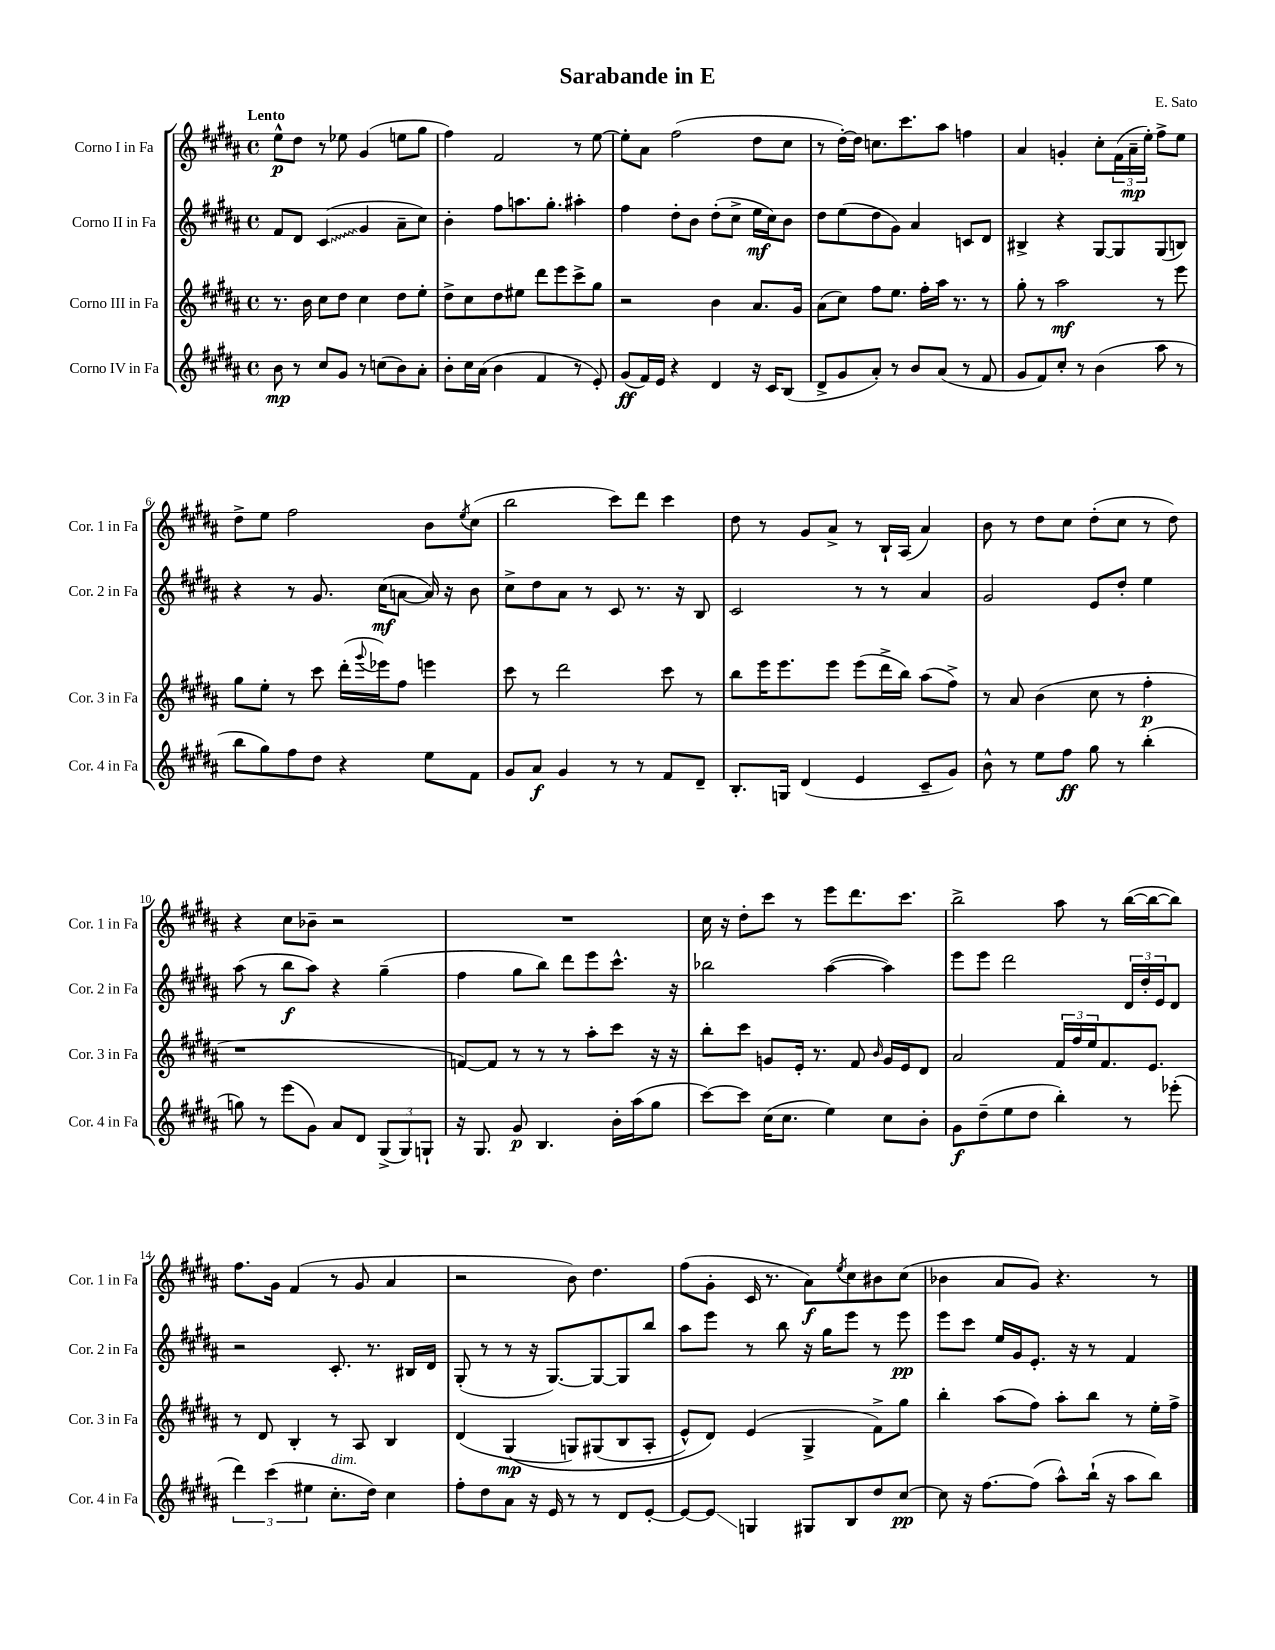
\header { title = "Sarabande in E" composer = "E. Sato" }
<<
\new StaffGroup <<
\new Staff = "s0" \with { instrumentName = "Corno I in Fa" shortInstrumentName = "Cor. 1 in Fa" } {
    \clef treble \key b \major \defaultTimeSignature \time 4/4 \tempo "Lento"
    e''8-^\p dis''8 r8 ees''8 gis'4( e''8 gis''8 |
    fis''4) fis'2 r8 e''8~ |
    e''8-. ais'8 fis''2( dis''8 cis''8 |
    r8 dis''16~-.) dis''16 c''8. cis'''8. ais''8 f''4 |
    ais'4 g'4-. cis''8-. \tuplet 3/2 { fis'16( ais'16--\mp e''16-.) } fis''8-> e''8 |
    dis''8-> e''8 fis''2 b'8 \acciaccatura { e''8 } cis''8( |
    b''2 cis'''8) dis'''8 cis'''4 |
    dis''8 r8 gis'8 ais'8-> r8 b16-! ais16( ais'4) |
    b'8 r8 dis''8 cis''8 dis''8-.( cis''8 r8 dis''8) |
    r4 cis''8 bes'8-- r2 |
    R1 |
    cis''16 r16 dis''8-. cis'''8 r8 e'''8 dis'''8. cis'''8. |
    b''2-> ais''8 r8 b''16~( b''16~ b''8) |
    fis''8. gis'16 fis'4( r8 gis'8 ais'4 |
    r2 b'8) dis''4. |
    fis''8( gis'8-. cis'16 r8. ais'8\f) \acciaccatura { e''8 } cis''8 bis'8 cis''8( |
    bes'4 ais'8 gis'8) r4. r8 \bar "|." |
}
\new Staff = "s1" \with { instrumentName = "Corno II in Fa" shortInstrumentName = "Cor. 2 in Fa" } {
    \clef treble \key b \major \defaultTimeSignature \time 4/4
    fis'8 dis'8 \once \override Glissando.style = #'zigzag cis'4\glissando( gis'4 ais'8-- cis''8) |
    b'4-. fis''8 a''8. gis''8.-. ais''4-. |
    fis''4 dis''8-. b'8 dis''8-.( cis''8-> e''16\mf cis''16) b'8 |
    dis''8 e''8( dis''8 gis'8) ais'4 c'8 dis'8 |
    bis4-> r4 gis8~ gis8 gis8( b8) |
    r4 r8 gis'8. cis''16\mf( a'8~ a'16) r16 b'8 |
    cis''8-> dis''8 ais'8 r8 cis'8 r8. r16 b8 |
    cis'2 r8 r8 ais'4 |
    gis'2 e'8 dis''8-. e''4 |
    ais''8( r8 b''8\f ais''8) r4 gis''4--( |
    fis''4 gis''8 b''8) dis'''8 e'''8 cis'''8.-^ r16 |
    bes''2 ais''4~( ais''4) |
    e'''8 e'''8 dis'''2 \tuplet 3/2 { dis'16 dis''16-. e'16 } dis'8 |
    r2 cis'8.-. r8. bis16 dis'16 |
    gis8-.( r8 r8 r16 gis8.~) gis8~ gis8 b''8 |
    ais''8 e'''8 r8 b''8 r16 gis''16 e'''8 r8 e'''8\pp |
    e'''8 cis'''8 e''16 gis'16 e'8.-. r16 r8 fis'4 \bar "|." |
}
\new Staff = "s2" \with { instrumentName = "Corno III in Fa" shortInstrumentName = "Cor. 3 in Fa" } {
    \clef treble \key b \major \defaultTimeSignature \time 4/4
    r8. b'16 cis''8 dis''8 cis''4 dis''8 e''8-. |
    dis''8-> cis''8 dis''8 eis''8 dis'''8 e'''8 cis'''8-> gis''8 |
    r2 b'4 ais'8. gis'16 |
    ais'8( cis''8) fis''8 e''8. fis''16-. ais''16 r8. r8 |
    gis''8-. r8 ais''2\mf r8 e'''8 |
    gis''8 e''8-. r8 cis'''8 dis'''16-.( \appoggiatura { gis'''8 } ees'''16) fis''8 e'''4 |
    cis'''8 r8 dis'''2 cis'''8 r8 |
    b''8 e'''16 e'''8. e'''8 e'''8( dis'''16-> b''16) ais''8( fis''8->) |
    r8 ais'8 b'4( cis''8 r8 fis''4-.\p |
    r1 |
    f'8~) f'8 r8 r8 r8 ais''8-. cis'''8 r16 r16 |
    b''8-. cis'''8 g'8 e'16-. r8. fis'8 \grace { b'16 } g'16 e'16 dis'8 |
    ais'2 \tuplet 3/2 { fis'16 fis''16 e''16 } fis'8. e'8. |
    r8 dis'8 b4-. r8 ais8 b4 |
    dis'4( gis4\mp\( g8) gis8( b8 ais8-. |
    e'8-^) dis'8\) e'4( gis4-> fis'8->) gis''8 |
    b''4-. ais''8( fis''8) ais''8-. b''8 r8 e''16-. fis''16-> \bar "|." |
}
\new Staff = "s3" \with { instrumentName = "Corno IV in Fa" shortInstrumentName = "Cor. 4 in Fa" } {
    \clef treble \key b \major \defaultTimeSignature \time 4/4
    b'8\mp r8 cis''8 gis'8 r8 c''8( b'8) ais'8-. |
    b'8-. cis''16 ais'16( b'4 fis'4 r8 e'8-.) |
    gis'8\ff( fis'16) e'16 r4 dis'4 r16 cis'16 b8( |
    dis'8-> gis'8 ais'8-.) r8 b'8 ais'8( r8 fis'8 |
    gis'8 fis'8) cis''8-. r8 b'4( ais''8 r8 |
    b''8 gis''8) fis''8 dis''8 r4 e''8 fis'8 |
    gis'8 ais'8\f gis'4 r8 r8 fis'8 dis'8-- |
    b8.-. g16 dis'4( e'4 cis'8-- gis'8) |
    b'8-^ r8 e''8 fis''8\ff gis''8 r8 b''4-.( |
    g''8) r8 e'''8( gis'8) ais'8 dis'8 \tuplet 3/2 { gis8->( gis8) g8-! } |
    r16 gis8. gis'8\p b4. b'16-. ais''16( gis''8 |
    cis'''8~) cis'''8 cis''16( cis''8. e''4) cis''8 b'8-. |
    gis'8\f dis''8--( e''8 dis''8 b''4-.) r8 ees'''8-.( |
    \tuplet 3/2 { dis'''4) cis'''4( eis''4 } cis''8.-.^\markup { \italic "dim." } dis''16) cis''4 |
    fis''8-. dis''8 ais'8 r16 e'16 r8 r8 dis'8 e'8~-. |
    e'8~ e'8\glissando g4 gis8 b8 dis''8 cis''8~\pp |
    cis''8 r16 fis''8.~ fis''8( ais''8-^) b''16-!( r16 ais''8 b''8) \bar "|." |
}
>>
>>
